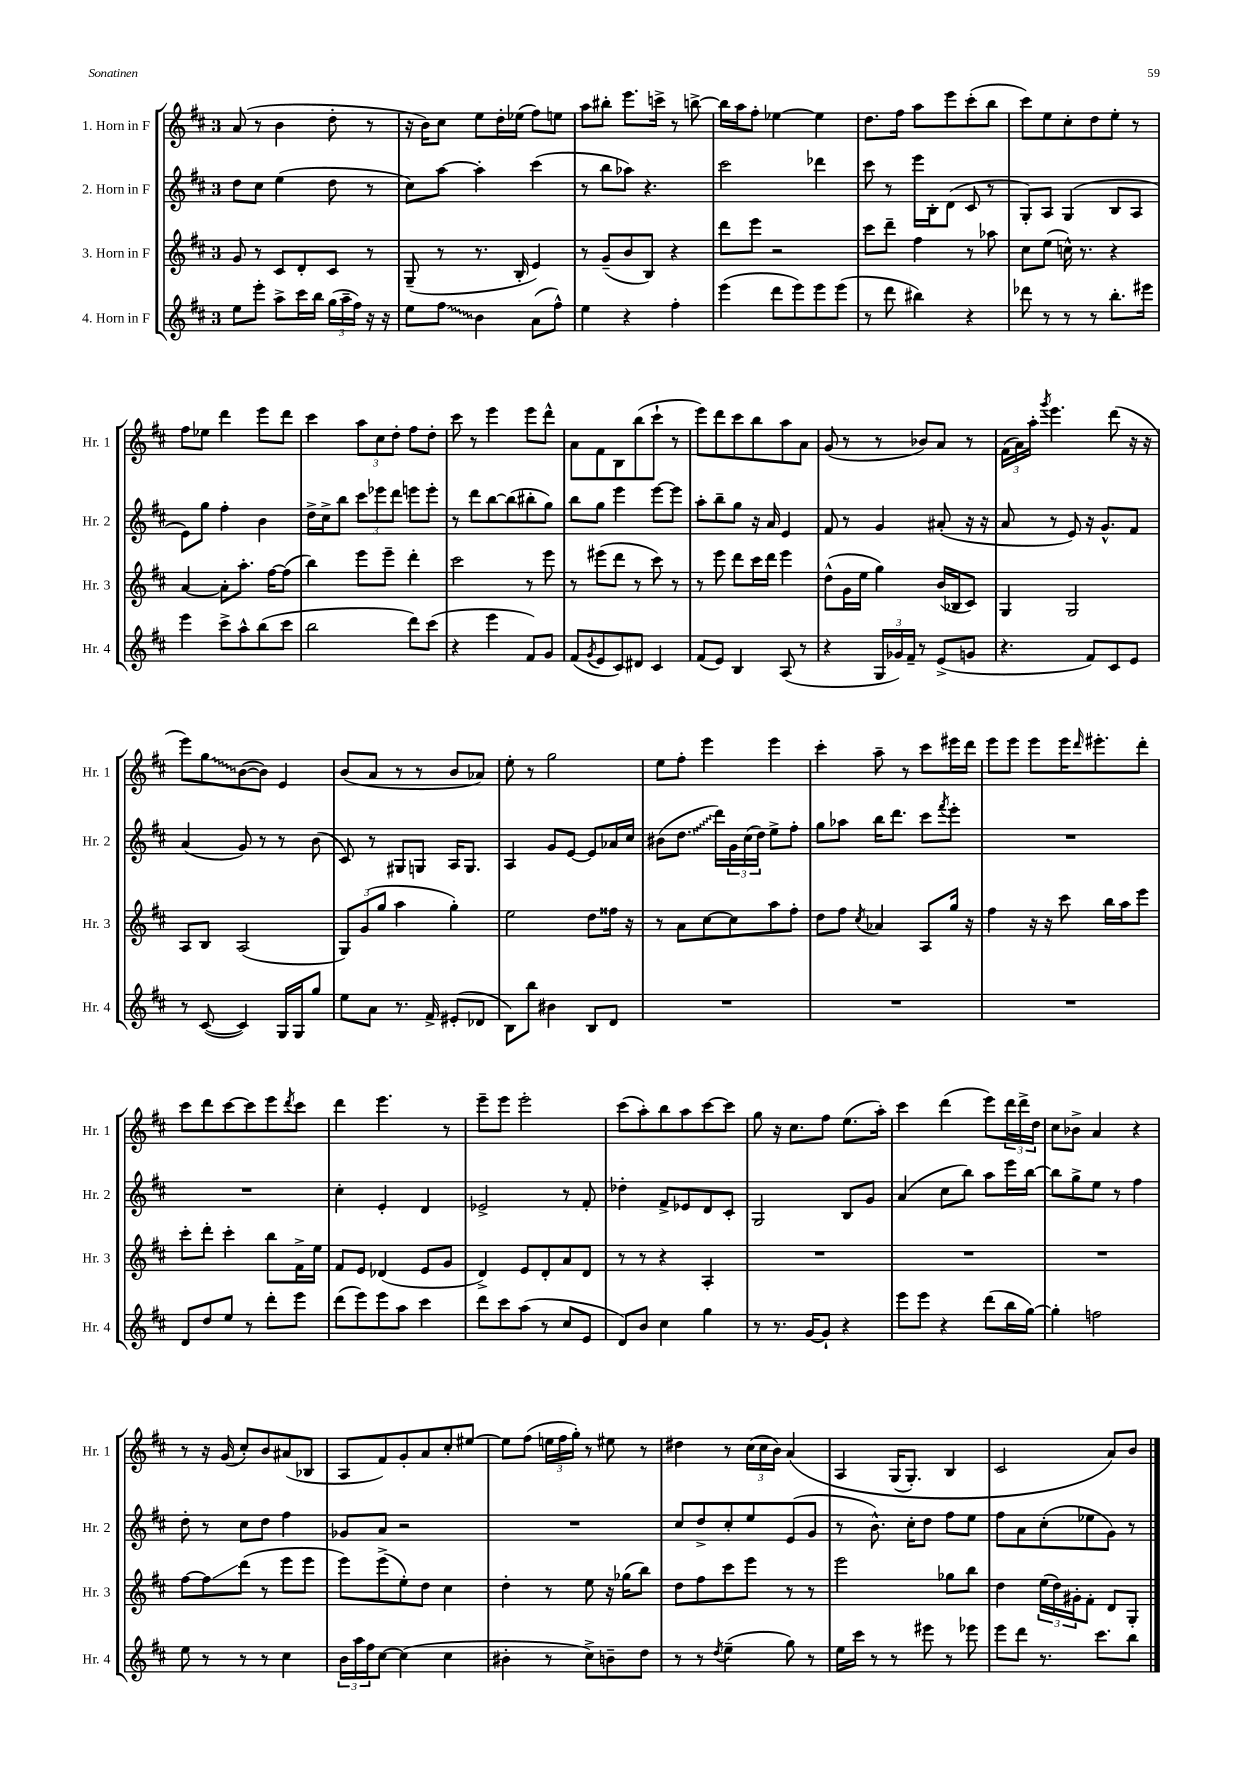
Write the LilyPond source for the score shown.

<<
\new StaffGroup <<
\new Staff = "s0" \with { instrumentName = "1. Horn in F" shortInstrumentName = "Hr. 1" } {
    \clef treble \key d \major \once \override Staff.TimeSignature.style = #'single-digit \time 3/4
    a'8( r8 b'4 d''8-. r8 |
    r16 b'16) cis''8 e''8 d''16-. ees''16( fis''8) e''8 |
    a''8 bis''8-. e'''8. c'''16-> r8 b''8~-> |
    b''16 a''16 fis''8-. ees''4~ ees''4 |
    d''8. fis''16 a''8 e'''8 cis'''8-.( b''8 |
    cis'''8) e''8 cis''8-. d''8 e''8-. r8 |
    fis''8 ees''8 d'''4 e'''8 d'''8 |
    cis'''4 \tuplet 3/2 { a''8 cis''8 d''8-. } fis''8 d''8-. |
    cis'''8 r8 e'''4 e'''8 d'''8-^ |
    a'8 fis'8 b8 b''8( cis'''8-! r8 |
    e'''8) d'''8 cis'''8 b''8 a''8 a'8 |
    g'8( r8 r8 bes'8) a'8 r8 |
    \tuplet 3/2 { fis'16( a'16) a''16-. } \acciaccatura { g'''8 } e'''4. d'''8( r16 r16 |
    e'''8) \once \override Glissando.style = #'zigzag g''8\glissando b'8~( b'8) e'4 |
    b'8( a'8 r8 r8 b'8 aes'8) |
    e''8-. r8 g''2 |
    e''8 fis''8-. e'''4 e'''4 |
    cis'''4-. a''8-- r8 cis'''8 eis'''16 d'''16 |
    e'''8 e'''8 e'''8 e'''16 \grace { d'''16 } eis'''8.-. d'''8-. |
    cis'''8 d'''8 cis'''8~ cis'''8 e'''8 \acciaccatura { d'''8 } cis'''8 |
    d'''4 e'''4. r8 |
    e'''8-- e'''8 e'''2-. |
    cis'''8( a''8-.) b''8 a''8 cis'''8~ cis'''8 |
    g''8 r16 cis''8. fis''8 e''8.( a''16-.) |
    cis'''4 d'''4( e'''8) \tuplet 3/2 { d'''16 d'''16-> d''16 } |
    cis''8 bes'8-> a'4 r4 |
    r8 r16 g'16( cis''8-.) b'8 ais'8( bes8 |
    a8 fis'8) g'8-. a'8 cis''8-. eis''8~ |
    eis''8 fis''8( \tuplet 3/2 { e''16 fis''16 g''16-.) } r8 eis''8 r8 |
    dis''4 r8 \tuplet 3/2 { cis''16( cis''16 b'16) } a'4\( |
    a4 g16( g8.-.) b4 |
    cis'2 a'8\) b'8 \bar "|." |
}
\new Staff = "s1" \with { instrumentName = "2. Horn in F" shortInstrumentName = "Hr. 2" } {
    \clef treble \key d \major \once \override Staff.TimeSignature.style = #'single-digit \time 3/4
    d''8 cis''8 e''4( d''8 r8 |
    cis''8) a''8~ a''4-. cis'''4( |
    r8 b''8 aes''8) r4. |
    cis'''2 des'''4 |
    cis'''8 r8 e'''16 b16-. d'8( cis'8 r8 |
    g8-.) a8 g4( b8 a8 |
    e'8) g''8 fis''4-. b'4 |
    d''16-> cis''16-> b''8 \tuplet 3/2 { cis'''8 ees'''8 d'''8 } e'''8 e'''8-. |
    r8 d'''8 b''8~ b''8( bis''8-. g''8) |
    b''8 g''8 e'''4 e'''8~ e'''8 |
    a''8-. b''8-- g''8 r16 a'16 e'4 |
    fis'8 r8 g'4 ais'8-.( r16 r16 |
    a'8 r8 e'8) r16 g'8.-^ fis'8 |
    a'4( g'8) r8 r8 b'8( |
    cis'8) r8 gis8 g8 a16 g8. |
    a4 g'8 e'8~ e'8 aes'16 cis''16 |
    bis'8( \once \override Glissando.style = #'zigzag d''8.\glissando d'''16) \tuplet 3/2 { g'16 cis''16( d''16) } e''8-> fis''8-. |
    g''8 aes''8 b''16 d'''8. cis'''8 \acciaccatura { fis'''8 } e'''8-. |
    R2. |
    R2. |
    cis''4-. e'4-. d'4 |
    ees'2-> r8 fis'8-. |
    des''4-. fis'8-> ees'8 d'8 cis'8-. |
    g2 b8 g'8 |
    a'4( cis''8 b''8) a''8 e'''16 b''16~ |
    b''8 g''8-> e''8 r8 fis''4 |
    d''8-. r8 cis''8 d''8 fis''4 |
    ges'8 a'8 r2 |
    R2. |
    cis''8 d''8-> cis''8-. e''8 e'8( g'8 |
    r8 b'8.-^) cis''16-. d''8 fis''8 e''8 |
    fis''8 a'8 cis''8-.( ees''8 g'8) r8 \bar "|." |
}
\new Staff = "s2" \with { instrumentName = "3. Horn in F" shortInstrumentName = "Hr. 3" } {
    \clef treble \key d \major \once \override Staff.TimeSignature.style = #'single-digit \time 3/4
    g'8 r8 cis'8 d'8-. cis'8 r8 |
    g8--( r8 r8. b16-. e'4) |
    r8 g'8--( b'8 b8) r4 |
    d'''8 e'''8 r2 |
    cis'''8 d'''8-- fis''4 r8 aes''8 |
    cis''8 e''8( c''16-^) r8. r4 |
    a'4~ a'8-. a''8.-. fis''16~ fis''8( |
    b''4) e'''8 e'''8-- d'''4-. |
    cis'''2 r8 e'''8 |
    r8 eis'''8( d'''8 r8 cis'''8) r8 |
    r8 e'''8 d'''8 cis'''16 d'''16 e'''4 |
    d''8-^( g'16 e''16 g''4) b'16( bes16 cis'8) |
    g4 g2 |
    a8 b8 a2( |
    \tuplet 3/2 { g8) g'8( g''8 } a''4 g''4-.) |
    e''2 d''8 fisis''16 r16 |
    r8 a'8 cis''8~ cis''8 a''8 fis''8-. |
    d''8 fis''8 \acciaccatura { cis''8 } aes'4 a8 g''16 r16 |
    fis''4 r16 r16 cis'''8 b''16 a''16 e'''8 |
    cis'''8-. d'''8-. cis'''4-. b''8 fis'16-> e''16 |
    fis'8 e'8 des'4( e'8 g'8 |
    d'4->) e'8 d'8-. a'8 d'8 |
    r8 r8 r4 a4-. |
    R2. |
    R2. |
    R2. |
    fis''8~ fis''8\glissando d'''8( r8 e'''8 e'''8 |
    e'''8) e'''8->( e''8-.) d''8 cis''4 |
    d''4-. r8 e''8 r16 ges''16( b''8) |
    d''8 fis''8 cis'''8 e'''8 r8 r8 |
    e'''2 ges''8 b''8 |
    d''4 \tuplet 3/2 { e''16( d''16) gis'16-. } fis'8-. d'8 g8-. \bar "|." |
}
\new Staff = "s3" \with { instrumentName = "4. Horn in F" shortInstrumentName = "Hr. 4" } {
    \clef treble \key d \major \once \override Staff.TimeSignature.style = #'single-digit \time 3/4
    e''8 e'''8-. a''8-> cis'''16 b''16 \tuplet 3/2 { g''16( a''16-- fis''16) } r16 r16 |
    e''8 \once \override Glissando.style = #'zigzag fis''8\glissando b'4 a'8( fis''8-^) |
    e''4 r4 fis''4-. |
    e'''4( d'''8 e'''8) e'''8 e'''8( |
    r8 d'''8 bis''4) r4 |
    des'''8 r8 r8 r8 b''8.-. eis'''16 |
    e'''4 cis'''8-> a''8-^ b''8( cis'''8 |
    b''2 d'''8) cis'''8( |
    r4 e'''4 fis'8) g'8 |
    fis'8( \acciaccatura { g'8 } e'8 cis'8) dis'8 cis'4 |
    fis'8( e'8) b4 a8( r8 |
    r4 \tuplet 3/2 { g16 ges'16) fis'16-- } r8 e'8->( g'8 |
    r4. fis'8) cis'8 e'8 |
    r8 cis'8~( cis'4) g16 g16 g''8 |
    e''8 a'8 r8. fis'16-> eis'8-.( des'8 |
    b8) b''8 bis'4 b8 d'8 |
    R2. |
    R2. |
    R2. |
    d'8 d''8 e''8 r8 d'''8-. e'''8 |
    d'''8( e'''8) e'''8 a''8 cis'''4 |
    d'''8 cis'''8 a''8( r8 cis''8 e'8 |
    d'8) b'8 cis''4 g''4 |
    r8 r8. g'16~ g'8-! r4 |
    e'''8 e'''8 r4 d'''8( b''16 g''16~) |
    g''4-. f''2 |
    e''8 r8 r8 r8 cis''4 |
    \tuplet 3/2 { b'16 a''16 fis''16 } cis''8~ cis''4( cis''4 |
    bis'4-. r8 cis''8->) b'8-- d''8 |
    r8 r8 \acciaccatura { d''8 } e''4--( g''8) r8 |
    e''16 cis'''16 r8 r8 eis'''8 r8 ees'''8 |
    e'''8 d'''8 r8. cis'''8. b''8 \bar "|." |
}
>>
>>
\layout { \context { \Score \remove "Bar_number_engraver" } }
